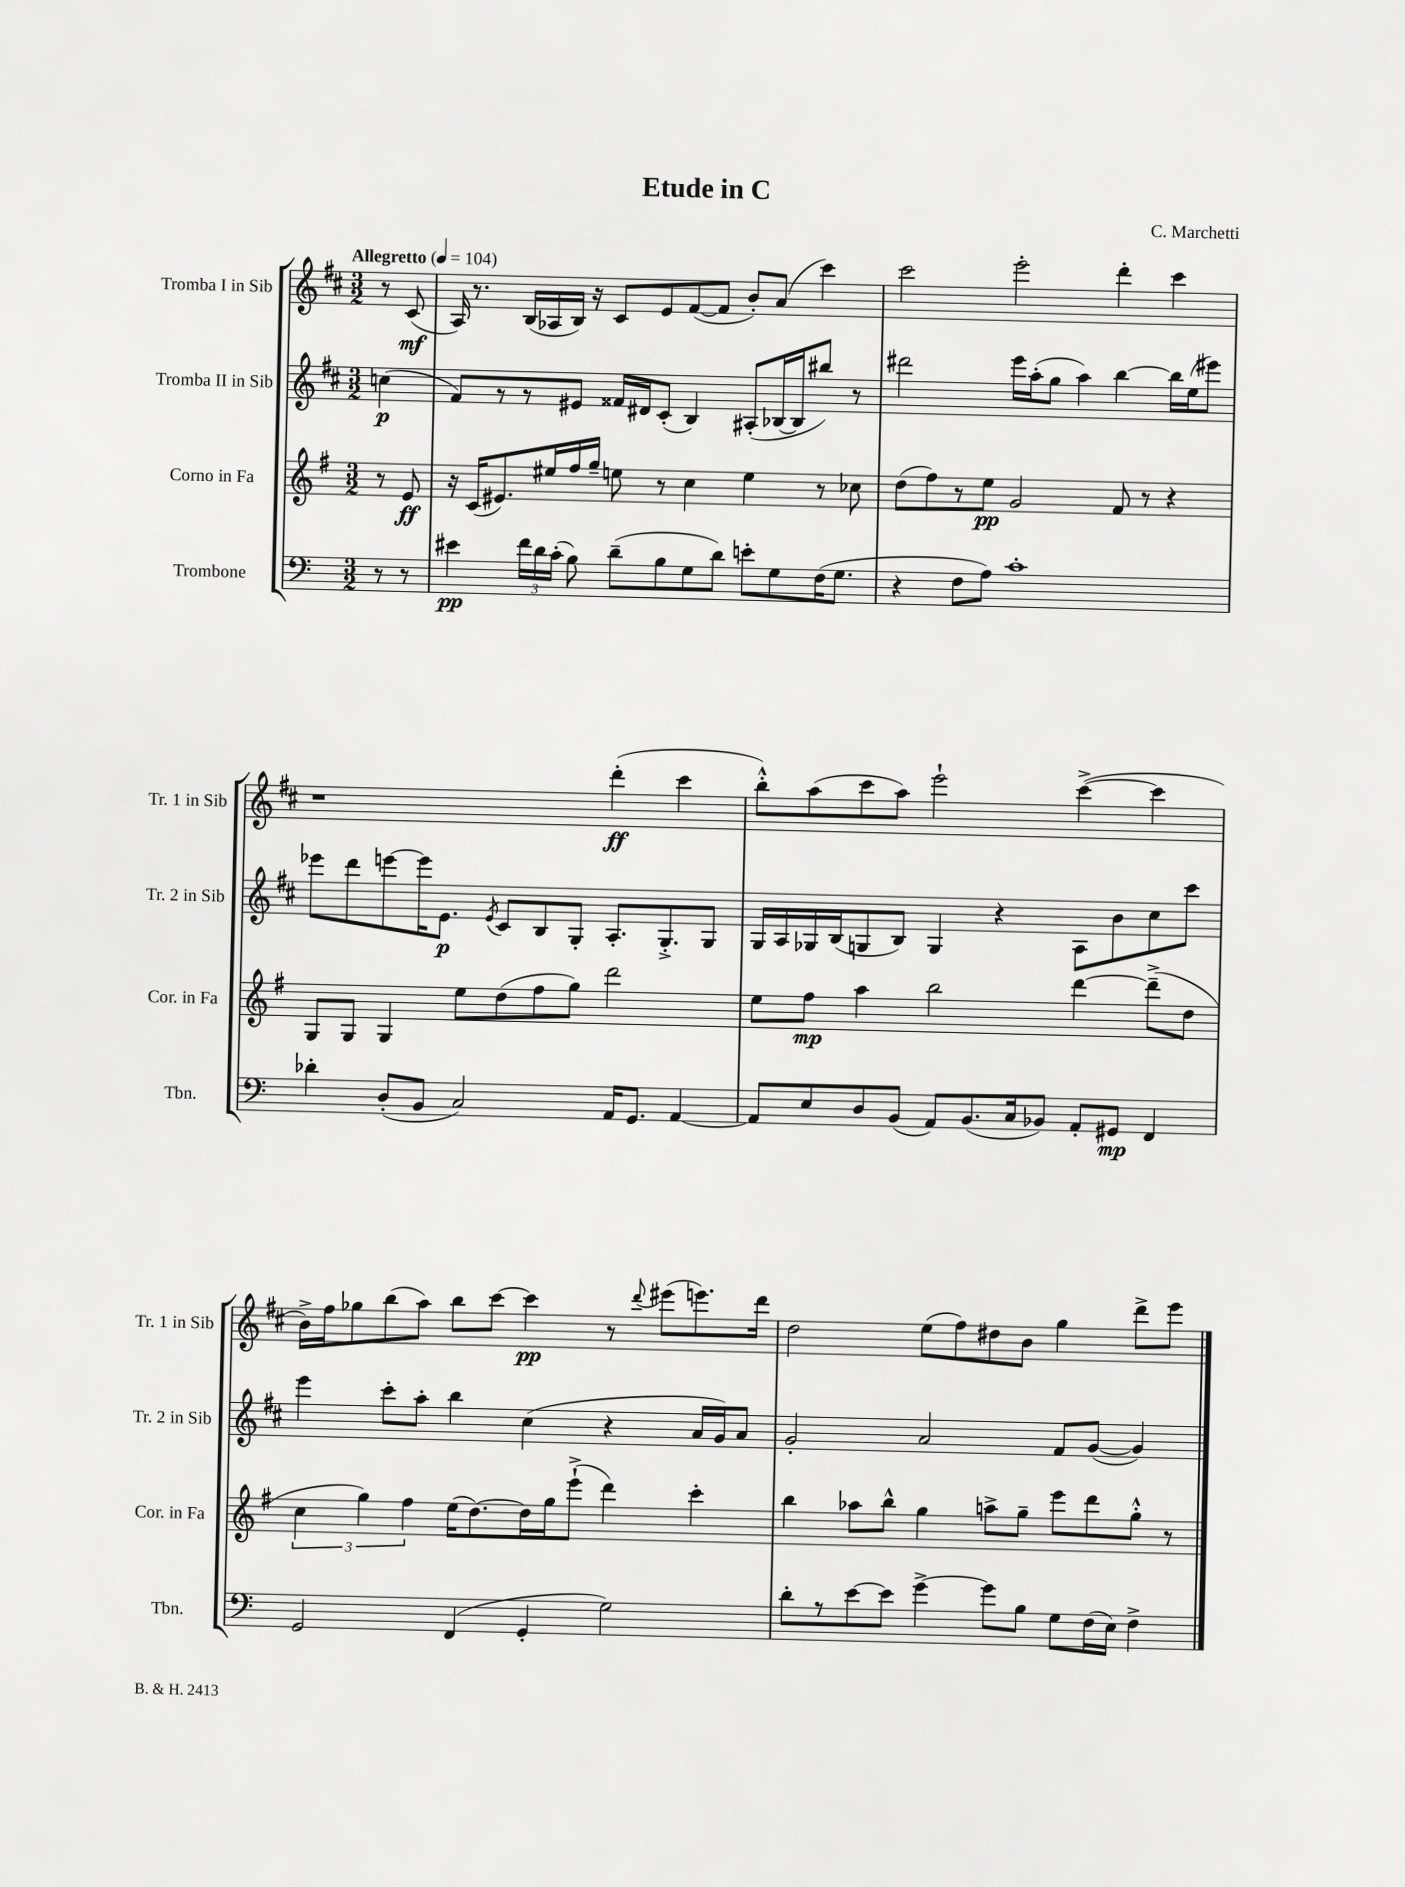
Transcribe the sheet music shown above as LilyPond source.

\header { title = "Etude in C" composer = "C. Marchetti" }
<<
\new StaffGroup <<
\new Staff = "s0" \with { instrumentName = "Tromba I in Sib" shortInstrumentName = "Tr. 1 in Sib" } {
    \clef treble \key d \major \numericTimeSignature \time 3/2 \partial 4 \tempo "Allegretto" 4 = 104
    \autoBeamOff r8 cis'8\mf( |
    a16) r8. b16[( aes16 b16]) r16 cis'8[ e'8 fis'8~( fis'8] b'8[-.) a'8]( cis'''4) |
    cis'''2 e'''2-. d'''4-. cis'''4 |
    r1 d'''4-.\ff( cis'''4 |
    b''8[-.-^) a''8( cis'''8 a''8]) e'''2-! cis'''4~->( cis'''4 |
    b'16[->) fis''16 ges''8 b''8( a''8]) b''8[ cis'''8]~ cis'''4\pp r8 \appoggiatura { d'''8 } eis'''8[( e'''8.) d'''16] |
    d''2 e''8[( fis''8) dis''8 b'8] g''4 d'''8[-> e'''8] \bar "|." |
}
\new Staff = "s1" \with { instrumentName = "Tromba II in Sib" shortInstrumentName = "Tr. 2 in Sib" } {
    \clef treble \key d \major \numericTimeSignature \time 3/2 \partial 4
    \autoBeamOff c''4\p( |
    fis'8[) r8 r8 eis'8] fisis'16[ dis'16 cis'8]-.( b4) ais8[-.( bes16~ bes16 bis''8]) r8 |
    dis'''2 e'''16[ a''16-.( g''8] a''4) b''4~ b''16[ e''16( eis'''8]) |
    ees'''8[ d'''8 e'''8~ e'''16 e'8.]\p \acciaccatura { e'8 } cis'8[ b8 g8]-. a8.[-. g8.-.-> g8] |
    g16[ a16 ges16 b16( g8 b8]) g4 r4 a8[ b'8 cis''8 cis'''8] |
    e'''4 cis'''8[-. a''8]-. b''4 cis''4( r4 a'16[ g'16) a'8] |
    g'2-. a'2 fis'8[ g'8]~( g'4) \bar "|." |
}
\new Staff = "s2" \with { instrumentName = "Corno in Fa" shortInstrumentName = "Cor. in Fa" } {
    \clef treble \key g \major \numericTimeSignature \time 3/2 \partial 4
    \autoBeamOff r8 e'8\ff |
    r16 c'16[( eis'8.) eis''16 fis''16 g''16]-- e''8 r8 c''4 e''4 r8 ces''8 |
    d''8[( fis''8) r8 e''8]\pp g'2 fis'8 r8 r4 |
    g8[ g8] g4 e''8[ d''8( fis''8 g''8]) d'''2 |
    e''8[ fis''8]\mp a''4 b''2 d'''4~ d'''8[--->( d''8] |
    \tuplet 3/2 { c''4 g''4) fis''4 } e''16[( d''8.~) d''16 g''16 e'''8]-!->( d'''4) c'''4-. |
    b''4 aes''8[ b''8]-^ g''4 a''8[-> g''8]-- e'''8[ d'''8 g''8]-.-^ r8 \bar "|." |
}
\new Staff = "s3" \with { instrumentName = "Trombone" shortInstrumentName = "Tbn." } {
    \clef bass \key c \major \numericTimeSignature \time 3/2 \partial 4
    \autoBeamOff r8 r8 |
    eis'4\pp \tuplet 3/2 { f'16[ d'16 c'16]-.( } b8) d'8[--( b8 g8 d'8]) e'8[-. g8 f16( g8.] |
    r4 f8[ a8]) c'1-. |
    des'4-. d8[-.( b,8] c2) a,16[ g,8.] a,4~ |
    a,8[ e8 d8 b,8]( a,8[) b,8.( c16 bes,8]) a,8[-. gis,8]\mp f,4 |
    g,2 f,4( g,4-. g2) |
    d'8[-. r8 e'8~ e'8] g'4~-> g'8[ b8] g8[ f16( e16]) f4-> \bar "|." |
}
>>
>>
\layout { \context { \Score \remove "Bar_number_engraver" } }
